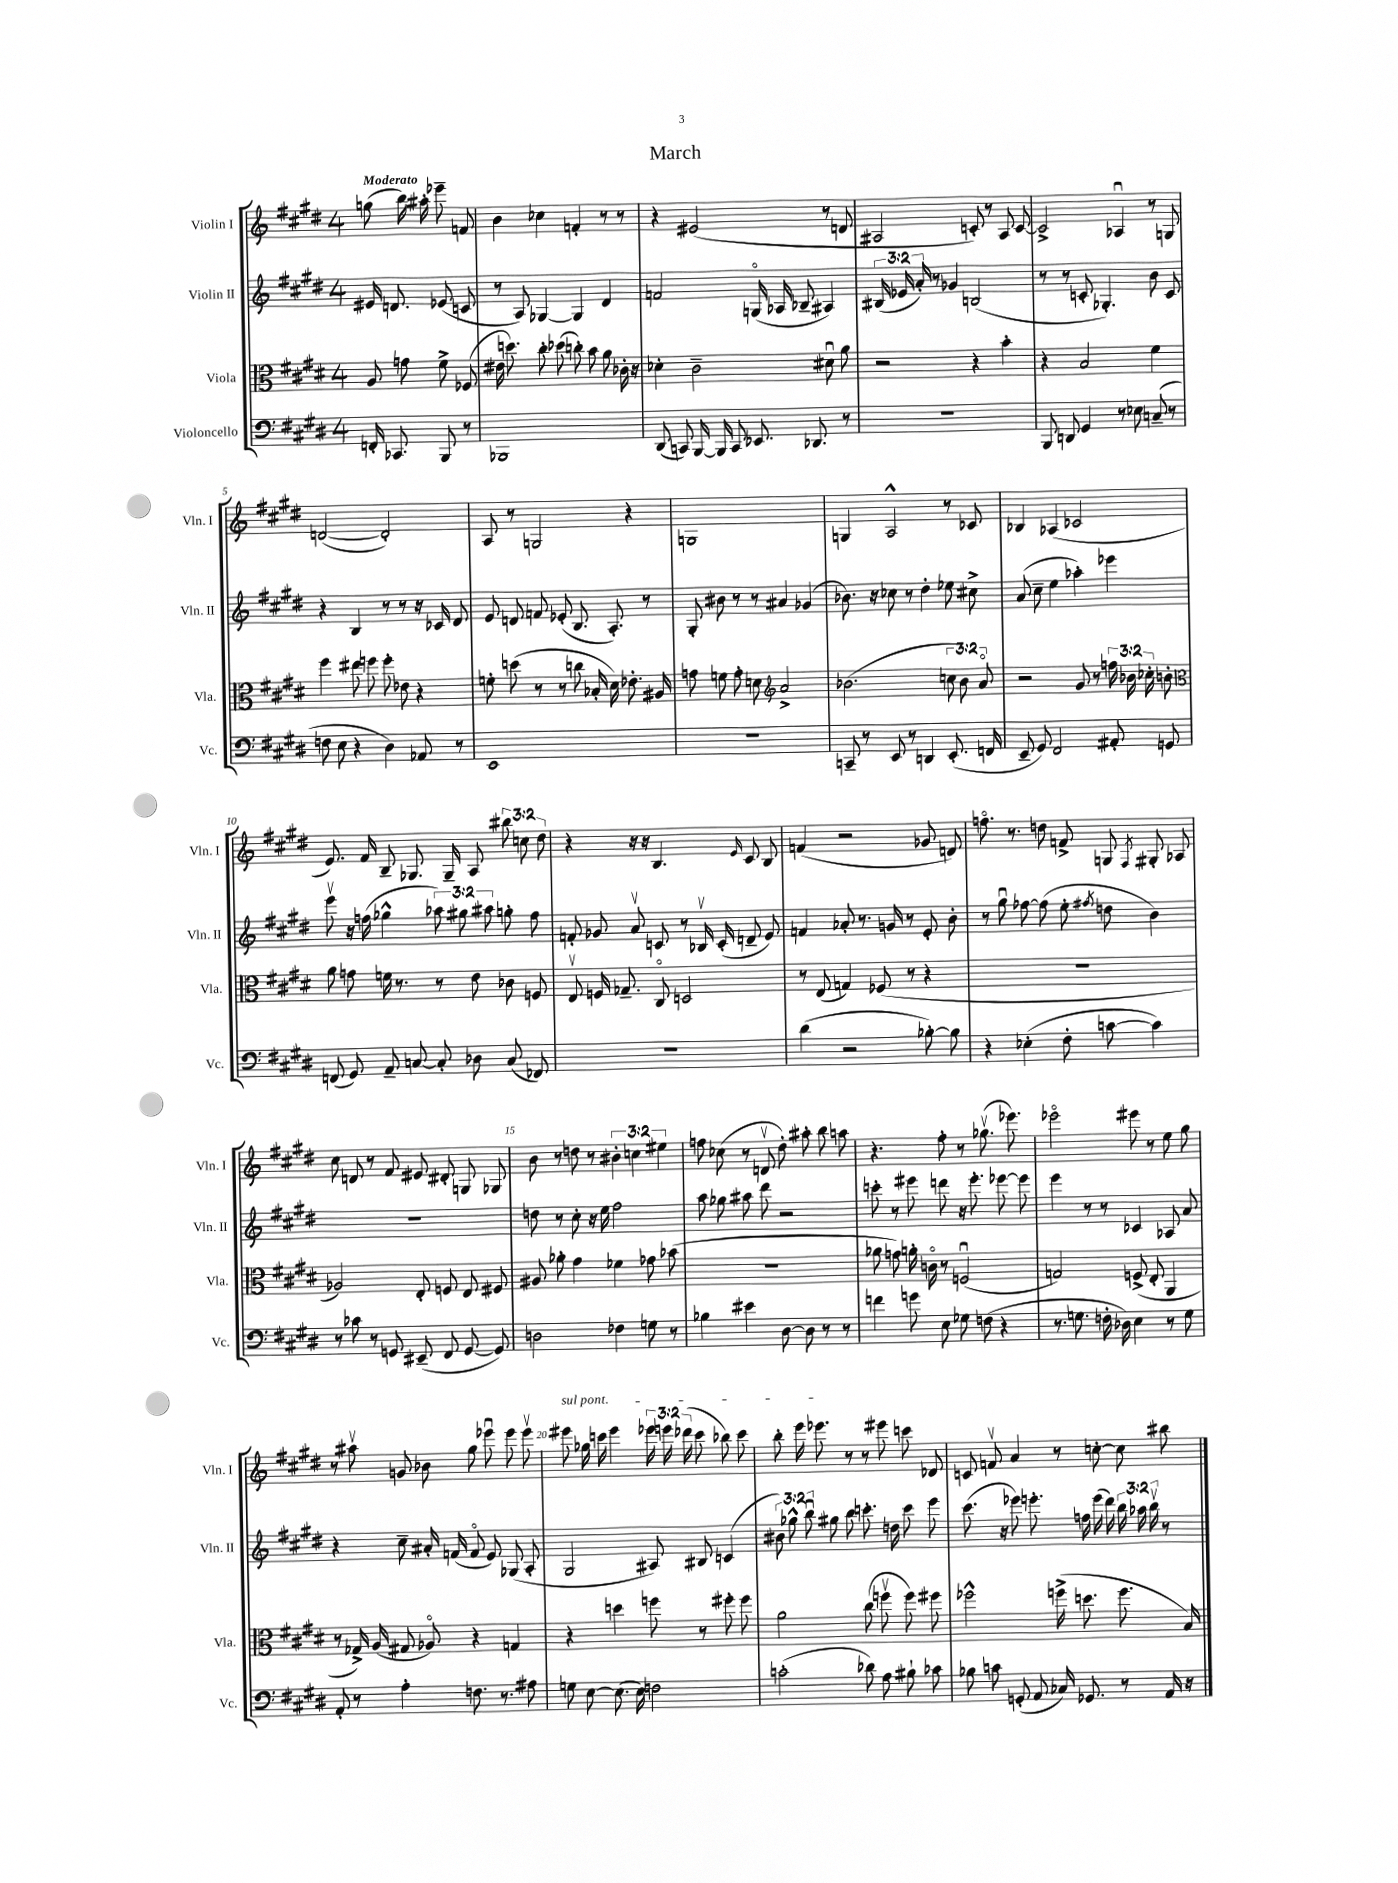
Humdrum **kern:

**kern	**kern	**kern	**kern
*staff4	*staff3	*staff2	*staff1
*clefF4	*clefC3	*clefG2	*clefG2
*k[f#c#g#d#]	*k[f#c#g#d#]	*k[f#c#g#d#]	*k[f#c#g#d#]
*M4/4	*M4/4	*M4/4	*M4/4
16FF'/	8A/	16e#/	(8gg\
8.CC-/	.	8.d/	.
.	8g\	.	16bb\)
.	.	.	16aa#'\
8BBB/	8f#^\	(8e-/	8eee-~\
8r	(8F-/	8c/	8f/
=	=	=	=
1BBB-	16e#\	8r	4b\
.	8.dd\)	.	.
.	.	8A/)	.
.	8cc#'\	[4G-/	4cc-\
.	(8dd-\	.	.
.	8cc'\)	4G-/]	4f'/
.	8b\	.	.
.	8a\	4d#/	8r
.	16c-'\	.	8r
.	16r	.	.
=	=	=	=
(8DD#/	4d-'\	2f/	4r
8CC/)	.	.	.
[16BBB/	2c#~\	.	(2e#/
16BBB/]	.	.	.
8CC/	.	.	.
8.EE-/	.	(16Go/	.
.	.	16A-/	.
.	.	8B-~/	.
8.DD-/	.	.	.
.	8d#u\	4A#/)	8r
8r	8a\	.	8d/
=	=	=	=
1r	2r	(24B#/	2A#/
.	.	24e-/	.
.	.	24a'/)	.
.	.	8r	.
.	.	4g-/	.
.	4r	(2B/	8c'/)
.	.	.	8r
.	4b'\	.	8A#/
.	.	.	[8c/
=	=	=	=
8BBB/	4r	8r	2c^/]
8DD/	.	8r	.
4GG#/	2B/	8c'/	.
.	.	4.G-'/)	.
8r	.	.	4A-u/
8E-\	.	.	.
(8C~/	4f#\	8b\	8r
8r	.	8c/	8G/
=	=	=	=
8F\	4ff#\	4r	([2d/
8E\	.	.	.
4r	8ee#\	4B/	.
.	8ff\	.	.
4D#\)	8ff'\	8r	2d'/])
.	8e-\	8r	.
8AA-/	4r	16r	.
.	.	16c-/	.
8r	.	8d#/	.
=	=	=	=
1EE	8f'\	8e/	8A/
.	(8dd\	8d/	8r
.	8r	8f/	2G/
.	8r	(8e-'/	.
.	8cc\	8.B/	.
.	16B-'/	.	.
.	16d#\)	8.A'/)	.
.	8.e-'\	.	4r
.	.	8r	.
.	16A#/	.	.
=	=	=	=
1r	8g\	8G#'/	1G
.	8f\	8b#\	.
.	8g'\	8r	.
.	8d\	8r	.
*	*clefG2	*	*
.	2a^/	4a#/	.
.	.	(4g-/	.
=	=	=	=
8CC~/	(2.b-\	8.b-\)	4G/
8r	.	.	.
.	.	16r	.
8EE/	.	8cc-\	2A^^/
8r	.	8r	.
4DD/	.	4dd#'\	.
(8.EE'/	12cc\	8ee-\	8r
.	12b-\)	.	.
.	.	8cc#^\	8c-/
.	12ao/	.	.
16FF/	.	.	.
=	=	=	=
8EE~/	2r	(8a/	4B-/
8GG#/)	.	8cc#~\	.
2FF#/	.	4ee\	(4A-/
.	8g#/	4aa-'\)	2c-/
.	8r	.	.
8AA#'/	24ff\	4eee-\	.
.	24b-\	.	.
.	24cc-'\	.	.
8GG/	8b'\	.	.
=	=	=	=
*	*clefC3	*	*
(8FF/	8a\	8eeev\	8.e/)
8GG#/)	8g\	16r	.
.	.	(16ff\	16f#/
8AA~/	16f\	4gg-^^\	8B~/
.	8.r	.	.
[8C/	.	.	8.G-/
8C'/]	8r	12aa-\)	.
.	.	.	16G-~/
.	.	12gg#\	.
8D-\	8e\	.	8A/
.	.	12aa#\	.
(8C/	8c-\	8gg'\	12bb#\
.	.	.	12cc\
8FF-/)	8F/	8ff\	.
.	.	.	12dd#\
=	=	=	=
1r	8Ev/	8f'/	4r
.	16F/	8g-/	.
.	8.G-~/	.	.
.	.	8av/	16r
.	.	.	16r
.	8C#o/	8c/	4.B/
.	2D/	8r	.
.	.	16B-v/	.
.	.	(16c'/	.
.	.	.	16qqe/
.	.	8d~/	8c#/
.	.	8e/)	8B/
=	=	=	=
(4d#\	8r	4f/	(4f/
.	(8E/	.	.
2r	4G/)	8a-'/	2r
.	.	8.r	.
.	(8F-/	.	.
.	.	16g/	.
.	8r	8r	.
[8B-'\)	4r	8e'/	8g-/
8B-\]	.	8b'\	8d/)
=	=	=	=
4r	1r	8r	8.ffo\
.	.	8gg#u\	.
.	.	.	8.r
(4E-'\	.	[8ff-\	.
.	.	(8ff-\]	8dd\
8F#'\	.	8ee'\	8f^/
.	.	8qff#/	.
[8c\	.	8dd\	8G/
.	.	.	8qF#/
4c\])	.	4b\)	8G#'/
.	.	.	8A-/
=	=	=	=
8r	2A-/)	1r	8cc#\
8c-\	.	.	8d/
8r	.	.	8r
8GG/	.	.	8f#/
(8EE#~/	8E'/	.	8e#/
8FF#/	8F/	.	8d#'/
[8GG/	8E/	.	8G/
8GG/])	8F#/	.	8G-/
=	=	=	=
2D\	8A#/	8dd\	8b\
.	8a-'\	8r	8r
.	4g#\	8cc#'\	8dd\
.	.	16r	8r
.	.	16ee\	.
4F-\	4f-\	2ff#\	6b#'\
.	.	.	6cc\
8G\	8g-\	.	.
.	.	.	6ee#\
8r	(8b-\	.	.
=	=	=	=
4B-\	1r	8aa\	8ff\
.	.	8gg-\	(8cc-\
4e#\	.	8aa#\	8r
.	.	8ddd#\	8dv/
[8D#\	.	2r	8dd#'\)
8D#\]	.	.	8aa#'\
8r	.	.	8bb\
8r	.	.	8aa\
=	=	=	=
4f\	8a-\	8ccc'\	4.r
.	8g\)	8r	.
8g\	16a'\	8eee#\	.
.	16co\	.	.
8E\	8r	8ddd\	8ff#'\
8G-\	(2Fu/	16r	8r
.	.	8.eee#'\	.
(8F\	.	.	(8.gg-v\
4r	.	[8eee-\	.
.	.	.	8.eee-\)
.	.	8eee-\]	.
=	=	=	=
8.r	2G/)	4eee\	2eee-o\
8.G\	.	.	.
.	.	8r	.
16F'\	.	8r	.
16D-\)	.	.	.
4E\	(8F^/	4c-/	8eee#\
.	8E'/	.	8r
8r	4AA/	8A-/	8ee\
8G\	.	8a/	8gg#\
=	=	=	=
8AA'/	8r	4r	8r
8r	16G-^/)	.	8aa#v\
.	(16A/	.	.
4A'\	8G#/	8cc#~\	8g/
.	8A-o/)	16a#'/	8b-\
.	.	(16f/	.
8.F\	4r	8fo/	8gg#\
.	.	8e/)	8eee-u\
8.r	.	.	.
.	4G/	(8G-/	8eee-\
8A#\	.	8A'/	8eee-v\
=	=	=	=
8G\	4r	2G#/	8eee#\
[8E\	.	.	16gg-\
.	.	.	16ccc\
(8.E\]	4dd\	.	4eee#\
16E\)	.	.	.
2F\	8ff\	8A#/)	24eee-\
.	.	.	24eee\
.	.	.	(24ddd-\
.	8r	8B#/	8ccc\
.	8ff#'\	(4c/	8bb-\)
.	8ff#\	.	8ccc\
=	=	=	=
(2c'\	2a\	12b#\)	8bb'\
.	.	12gg-^^\	.
.	.	.	16eee\
.	.	12bbu\	.
.	.	.	8.eee-\
.	.	8gg#\	.
.	.	8bb\	8r
8d-\)	(8cc#\	8.ccc'\	8r
8A\	8ffv\	.	8eee#\
.	.	16dd\	.
8B#`\	8ff\)	8ccc\	8ccc\
8c-\	8ff#\	8eee\	8d-/
=	=	=	=
8B-\	2ff-^^\	(8.ccc#\	8c/
8c\	.	.	8fv/
.	.	16r	.
(8GG'/	.	8eee-\)	4a/
8AA/	.	8.eee'\	.
16C-/)	(16ff^\	.	8r
8.GG-/	8.dd\	16ff\	.
.	.	(16eee\	[8cc'\
.	.	16ddd#\)	.
8r	8.ff\	24bb\	8cc\]
.	.	24aa-\	.
.	.	24bbv\	.
16AA/	.	8r	8bb#\
16r	16B/)	.	.
==	==	==	==
*-	*-	*-	*-
